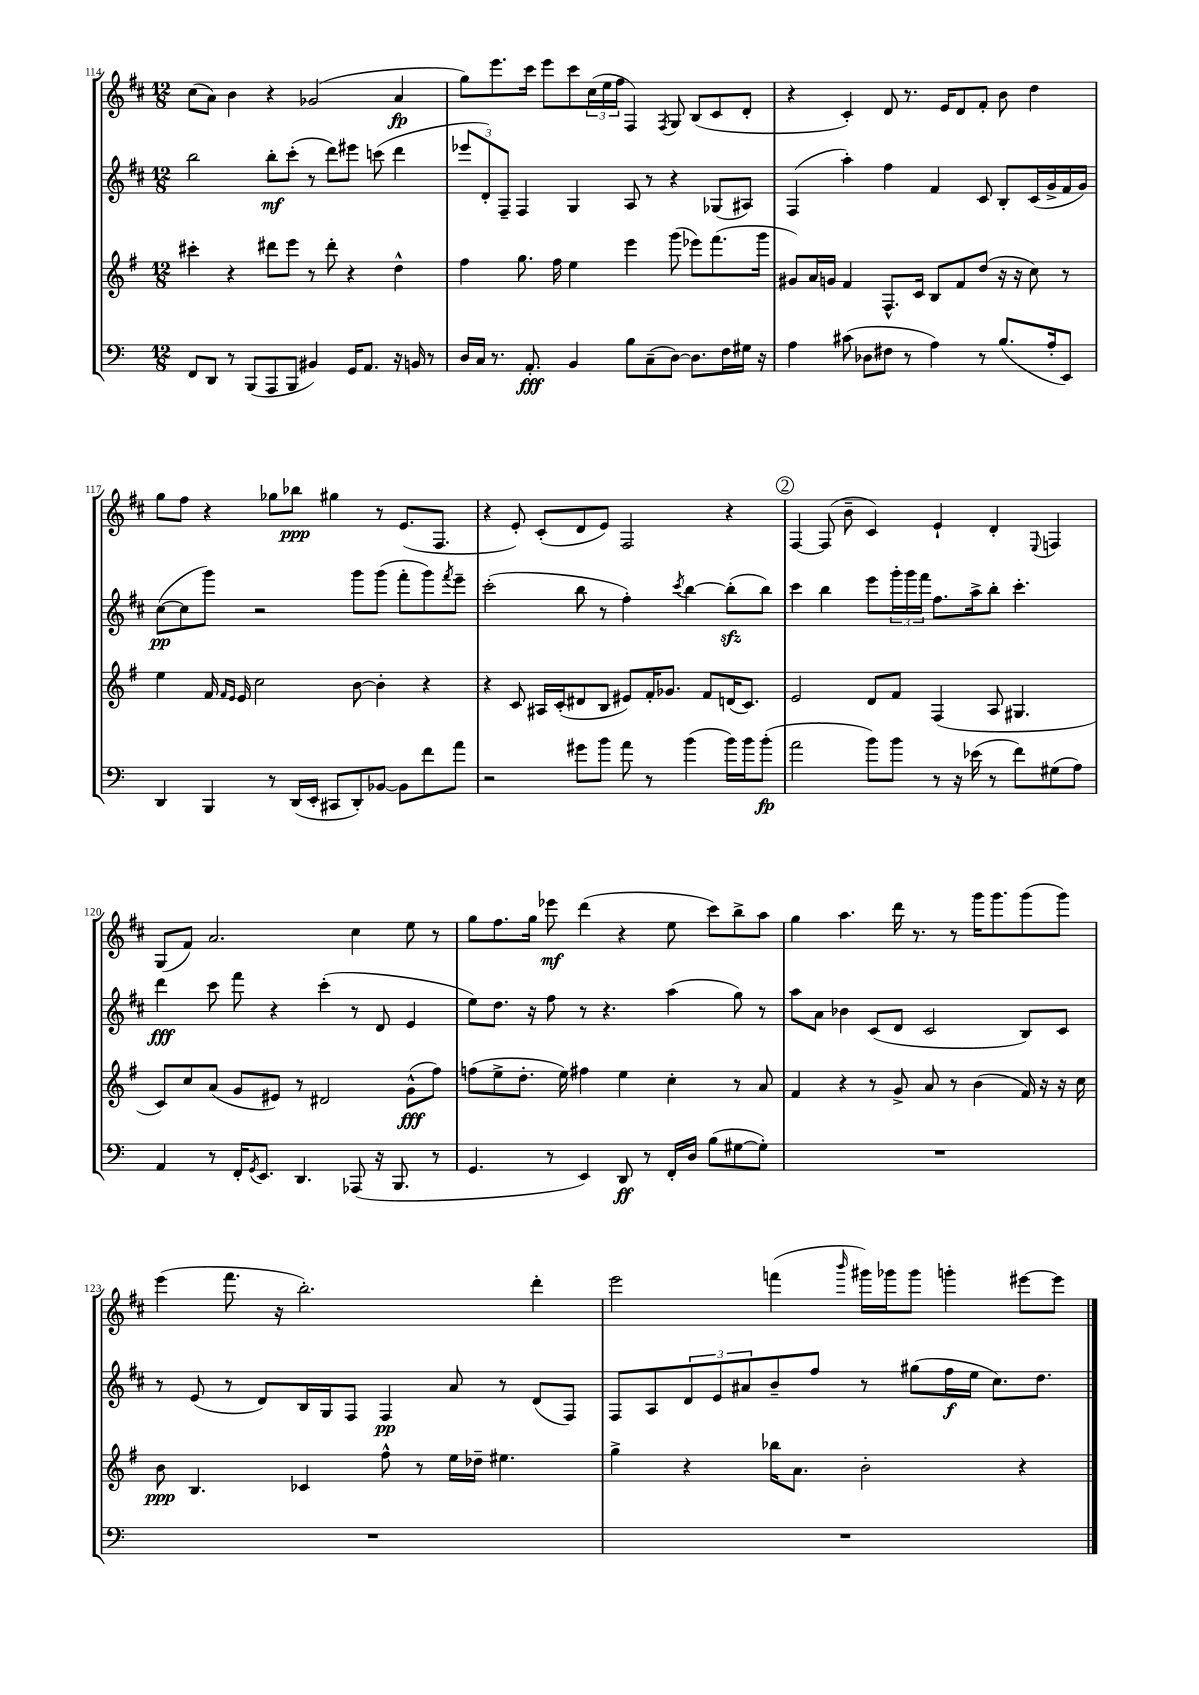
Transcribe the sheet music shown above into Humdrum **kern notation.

**kern	**dynam	**kern	**dynam	**kern	**dynam	**kern	**dynam
*part4	*part4	*part3	*part3	*part2	*part2	*part1	*part1
*staff4	*staff4	*staff3	*staff3	*staff2	*staff2	*staff1	*staff1
*clefF4	*	*clefG2	*	*clefG2	*	*clefG2	*
*k[]	*	*k[f#]	*	*k[f#c#]	*	*k[f#c#]	*
*M12/8	*	*M12/8	*	*M12/8	*	*M12/8	*
=114	=114	=114	=114	=114	=114	=114	=114
8FF/L	.	4ccc#X'\	.	2bb\	.	(8cc#\L	.
8DD/J	.	.	.	.	.	8a\J)	.
8r	.	4r	.	.	.	4b\	.
(8BBB/L	.	.	.	.	.	.	.
8AAA/	.	8ddd#X\L	.	8bb'\L	mf	4r	.
8BBB/J	.	8eee\J	.	(8ccc#'\J	.	.	.
4BB#X/)	.	8r	.	8r	.	(2g-X/	.
.	.	8ddd#'\	.	8ddd\L)	.	.	.
16GG/KL	.	4r	.	8eee#X\J	.	.	.
8.AA/J	.	.	.	.	.	.	.
.	.	.	.	(8cccn\	.	.	.
16r	.	4dd^^\	.	4ddd\	.	4a/	fp
16BBn/	.	.	.	.	.	.	.
8r	.	.	.	.	.	.	.
=115	=115	=115	=115	=115	=115	=115	=115
16D/LL	.	4ff#\	.	12eee-X/L	.	8gg\L)	.
16C/JJ	.	.	.	.	.	.	.
.	.	.	.	12d'/)	.	.	.
8.r	.	.	.	.	.	8.eee\	.
.	.	.	.	12F#~/J	.	.	.
.	.	8.gg\	.	4F#/	.	.	.
8.AA'/	fff	.	.	.	.	16ccc#\Jk	.
.	.	.	.	.	.	8eee\L	.
.	.	16ff#\	.	.	.	.	.
4BB/	.	4ee\	.	4G/	.	8ccc#\	.
.	.	.	.	.	.	(24cc#\L	.
.	.	.	.	.	.	24ee\	.
.	.	.	.	.	.	24ff#\JJ	.
8B\L	.	4eee\	.	8A/	.	4F#/)	.
(8C~\	.	.	.	8r	.	.	.
.	.	.	.	.	.	8qF#/	.
[8D\J)	.	(8ggg\	.	4r	.	8G/	.
8.D\L]	.	8eee-X\L)	.	.	.	(8B/L	.
.	.	(8.fff#\	.	(8G-X/L	.	8c#/	.
16F\L	.	.	.	.	.	.	.
16G#X\JJ	.	.	.	8A#X/J)	.	8d'/J	.
16r	.	16ggg\Jk	.	.	.	.	.
=116	=116	=116	=116	=116	=116	=116	=116
4A\	.	8g#X/L)	.	(4F#/	.	4r	.
.	.	16a/L	.	.	.	.	.
.	.	16gn/JJ	.	.	.	.	.
(8c#X\	.	4f#/	.	4aa'\)	.	4c#'/)	.
8D-X\L	.	.	.	.	.	.	.
8F#X\J	.	8.F#^^/L	.	4ff#\	.	8d/	.
8r	.	.	.	.	.	8.r	.
.	.	16c/Jk	.	.	.	.	.
4A\)	.	8B/L	.	4f#/	.	.	.
.	.	.	.	.	.	16e/KL	.
.	.	8f#/	.	.	.	8d/	.
8r	.	(8dd/J	.	8c#/	.	8f#'/J	.
(8.B/L	.	16r	.	8B'/L	.	8b\	.
.	.	16r	.	.	.	.	.
.	.	8cc\)	.	(16c#/L	.	4dd\	.
16A'/k	.	.	.	16g^/	.	.	.
8EE/J)	.	8r	.	16f#/	.	.	.
.	.	.	.	16g/JJ)	.	.	.
!!LO:LB:g=z
=117	=117	=117	=117	=117	=117	=117	=117
4DD/	.	4ee\	.	([8cc#\L	pp	8gg\L	.
.	.	.	.	8cc#\]	.	8ff#\J	.
4BBB/	.	16f#/	.	8ggg\J)	.	4r	.
.	.	16qqf#/LL	.	.	.	.	.
.	.	16qqe/JJ	.	.	.	.	.
.	.	16e/	.	.	.	.	.
.	.	2cc\	.	2r	.	.	.
8r	.	.	.	.	.	8gg-X\L	.
(16DD/LL	.	.	.	.	.	8bb-X\J	ppp
16EE'/JJ	.	.	.	.	.	.	.
8CC#X/L	.	.	.	.	.	4gg#X\	.
8DD'/)	.	[8b\	.	8ggg\L	.	.	.
[8BB-X/J	.	4b'\]	.	(8ggg\J	.	8r	.
8BB-\L]	.	.	.	8fff#'\L	.	(8.e/L	.
8f\	.	4r	.	8ggg\)	.	.	.
.	.	.	.	.	.	8.F#/J	.
.	.	.	.	8qfff#/	.	.	.
8a\J	.	.	.	8eee~\J	.	.	.
=118	=118	=118	=118	=118	=118	=118	=118
2r	.	4r	.	(2ccc#'\	.	4r	.
.	.	8c/	.	.	.	8e'/)	.
.	.	16A#X/LL	.	.	.	(8c#'/L	.
.	.	(16c'/J	.	.	.	.	.
8g#X\L	.	8d#X/	.	8bb\	.	8d/	.
8b\J	.	8B/J	.	8r	.	8e/J)	.
8a\	.	8e#X/L)	.	4ff#'\)	.	2F#/	.
8r	.	16f#'/K	.	.	.	.	.
.	.	8.g-X/J	.	.	.	.	.
.	.	.	.	8qccc#/	.	.	.
(4b\	.	.	.	[4bb\	.	.	.
.	.	8f#/L	.	.	.	.	.
16b\LL)	.	(16dn/K	.	(8bbzz'\L]	.	4r	.
16b\J	.	8.c/J)	.	.	.	.	.
(8b'\J	fp	.	.	8bb\J)	.	.	.
!!LO:REH:place=s1:t=2
=119	=119	=119	=119	=119	=119	=119	=119
2a\	.	2e/	.	4ccc#\	.	[4F#/	.
.	.	.	.	4bb\	.	(8F#/]	.
.	.	.	.	.	.	8b~\	.
8b\L)	.	8d/L	.	8eee\L	.	4c#/)	.
8b\J	.	8f#/J	.	24ggg'\L	.	.	.
.	.	.	.	24ggg\	.	.	.
.	.	.	.	24fff#\JJ	.	.	.
8r	.	(4F#/	.	8.ff#\L	.	4e`/	.
16r	.	.	.	.	.	.	.
(16e-X\	.	.	.	16aa^\k	.	.	.
8r	.	8A/	.	8bb'\J	.	4d'/	.
8f\L)	.	4.G#X/	.	4.ccc#'\	.	.	.
.	.	.	.	.	.	8qqE/	.
(8G#X\	.	.	.	.	.	4Fn/	.
8A\J)	.	.	.	.	.	.	.
!!LO:LB:g=z
=120	=120	=120	=120	=120	=120	=120	=120
4AA/	.	8c/L)	.	4ddd\	fff	(8G/L	.
.	.	8cc/	.	.	.	8f#/J)	.
8r	.	(8a/J	.	8ccc#\	.	2.a/	.
16FF'/KL	.	8g/L	.	8fff#\	.	.	.
8qGG/	.	.	.	.	.	.	.
8.EE/J	.	.	.	.	.	.	.
.	.	8e#X/J)	.	4r	.	.	.
4.DD/	.	8r	.	.	.	.	.
.	.	2d#X/	.	(4ccc#'\	.	.	.
(8AAA-X/	.	.	.	8r	.	4cc#\	.
16r	.	.	.	8d/	.	.	.
8.BBB/	.	.	.	.	.	.	.
.	.	(8g^^\L	fff	4e/	.	8ee\	.
8r	.	8ff#\J)	.	.	.	8r	.
=121	=121	=121	=121	=121	=121	=121	=121
4.GG/	.	(8ffn\L	.	8ee\L)	.	8gg\L	.
.	.	8ee^\	.	8.dd\J	.	8.ff#\	.
.	.	8.dd'\J	.	.	.	.	.
.	.	.	.	16r	.	16gg\Jk	.
8r	.	.	.	8ff#\	.	8eee-X\	mf
.	.	16ee\)	.	.	.	.	.
4EE/)	.	4ff#X\	.	8r	.	(4ddd\	.
.	.	.	.	4.r	.	.	.
8DD/	ff	4ee\	.	.	.	4r	.
8r	.	.	.	.	.	.	.
16FF'/LL	.	4cc'\	.	(4aa\	.	8ee\	.
16D/JJ	.	.	.	.	.	.	.
(8B\L	.	.	.	.	.	8ccc#\L)	.
[8G#X\	.	8r	.	8gg\)	.	8bb^\	.
8G#'\J])	.	8a/	.	8r	.	8aa\J	.
=122	=122	=122	=122	=122	=122	=122	=122
1.r	.	4f#/	.	8aa\L	.	4gg\	.
.	.	.	.	8a\J	.	.	.
.	.	4r	.	4b-X\	.	4.aa\	.
.	.	8r	.	(8c#/L	.	.	.
.	.	8g^/	.	8d/J	.	16ddd\	.
.	.	.	.	.	.	8.r	.
.	.	8a/	.	2c#/	.	.	.
.	.	8r	.	.	.	8r	.
.	.	(4b\	.	.	.	16ggg\KL	.
.	.	.	.	.	.	8.ggg\	.
.	.	16f#/)	.	8B/L)	.	(8ggg\	.
.	.	16r	.	.	.	.	.
.	.	16r	.	8c#/J	.	8ggg\J)	.
.	.	16cc\	.	.	.	.	.
!!LO:LB:g=z
=123	=123	=123	=123	=123	=123	=123	=123
1.r	.	8b\	ppp	8r	.	(4eee\	.
.	.	4.B/	.	(8e/	.	.	.
.	.	.	.	8r	.	8.fff#\	.
.	.	.	.	8d/L)	.	.	.
.	.	.	.	.	.	16r	.
.	.	4c-X/	.	16B/L	.	2.bb'\)	.
.	.	.	.	16G/J	.	.	.
.	.	.	.	8F#/J	.	.	.
.	.	8ff#^^\	.	4F#/	pp	.	.
.	.	8r	.	.	.	.	.
.	.	16ee\LL	.	8a/	.	.	.
.	.	16dd-X~\JJ	.	.	.	.	.
.	.	4.ee#X\	.	8r	.	.	.
.	.	.	.	(8d/L	.	4ddd'\	.
.	.	.	.	8F#/J)	.	.	.
=124	=124	=124	=124	=124	=124	=124	=124
1.r	.	4gg^\	.	8F#/L	.	2eee\	.
.	.	.	.	8A/	.	.	.
.	.	4r	.	12d/	.	.	.
.	.	.	.	12e/	.	.	.
.	.	.	.	12a#X/	.	.	.
.	.	16bb-X\KL	.	8b~/	.	(4fffn\	.
.	.	8.a\J	.	.	.	.	.
.	.	.	.	8ff#/J	.	.	.
.	.	.	.	.	.	16qqbbb/	.
.	.	2b'\	.	8r	.	16ggg#X\LL)	.
.	.	.	.	.	.	16ggg-X\J	.
.	.	.	.	(8gg#X\L	.	8ggg-\J	.
.	.	.	.	16ff#\L	f	4gggn'\	.
.	.	.	.	16ee\JJ	.	.	.
.	.	.	.	8.cc#\L)	.	.	.
.	.	4r	.	.	.	[8eee#X\L	.
.	.	.	.	8.dd\J	.	.	.
.	.	.	.	.	.	8eee#\J]	.
==	==	==	==	==	==	==	==
*-	*-	*-	*-	*-	*-	*-	*-
